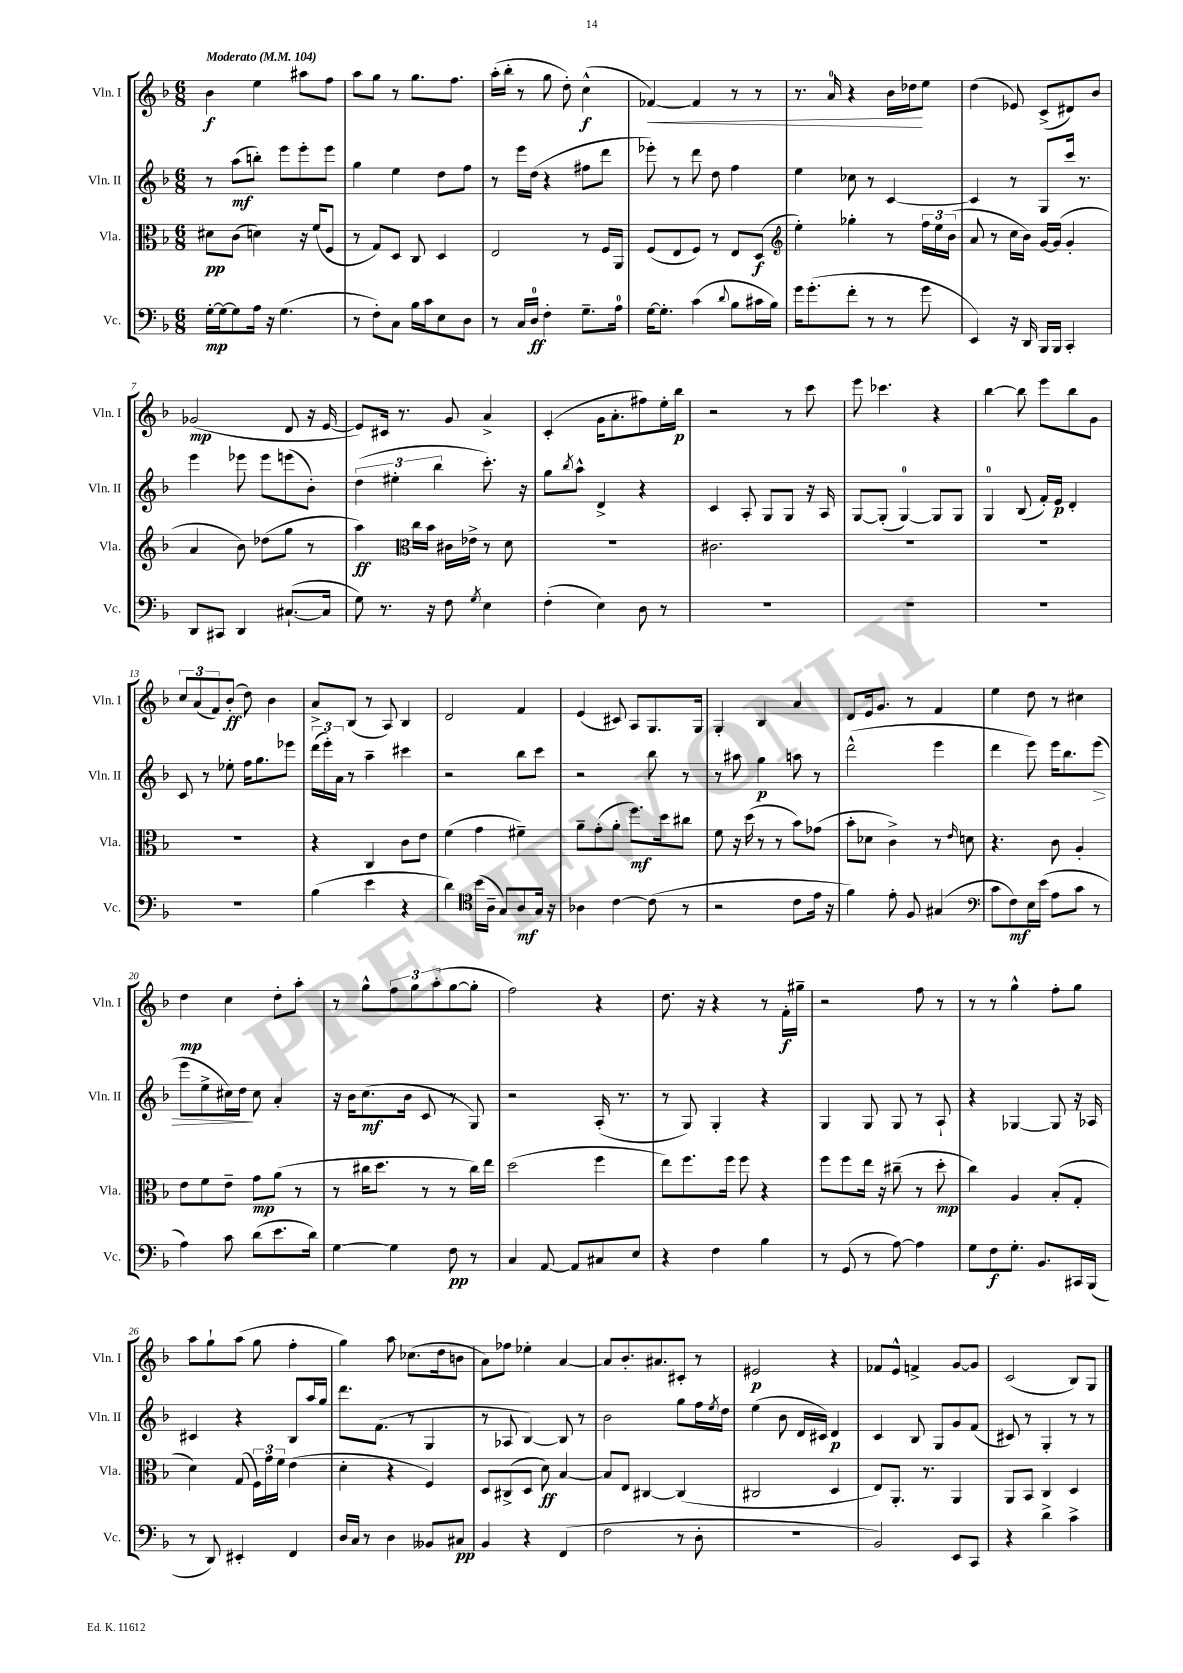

**kern	**dynam	**kern	**dynam	**kern	**dynam	**kern	**dynam
*part4	*part4	*part3	*part3	*part2	*part2	*part1	*part1
*staff4	*staff4	*staff3	*staff3	*staff2	*staff2	*staff1	*staff1
*I"Vc.	*	*I"Vla.	*	*I"Vln. II	*	*I"Vln. I	*
*I'Vc.	*	*I'Vla.	*	*I'Vln. II	*	*I'Vln. I	*
*clefF4	*	*clefC3	*	*clefG2	*	*clefG2	*
*k[b-]	*	*k[b-]	*	*k[b-]	*	*k[b-]	*
*M6/8	*	*M6/8	*	*M6/8	*	*M6/8	*
*MM104	*	*MM104	*	*MM104	*	*MM104	*
=1	=1	=1	=1	=1	=1	=1	=1
!	!	!	!	!	!	!LO:TX:a:B:t=Moderato	!
[16G'\LL	mp	8d#X\L	pp	8r	.	4b-\	f
16G\J_	.	.	.	.	.	.	.
8G\]	.	(8c\J	.	(8aa\L	mf	.	.
16A\Jk	.	4dn\)	.	8bbn'\J)	.	4ee\	.
16r	.	.	.	.	.	.	.
(4.G\	.	.	.	8eee\L	.	.	.
.	.	16r	.	8eee'\	.	8aa#X\L	.
.	.	(16f/KL	.	.	.	.	.
.	.	8F/J	.	8eee\J	.	8ff\J	.
=2	=2	=2	=2	=2	=2	=2	=2
8r	.	8r	.	4gg\	.	8aa\L	.
8F'\L)	.	8G/L)	.	.	.	8gg\J	.
8C\J	.	8D/J	.	4ee\	.	8r	.
16B-\LL	.	8C/	.	.	.	8.gg\L	.
16c\J	.	.	.	.	.	.	.
8E\	.	4D/	.	8dd\L	.	.	.
.	.	.	.	.	.	8.ff\J	.
8D\J	.	.	.	8ff\J	.	.	.
=3	=3	=3	=3	=3	=3	=3	=3
8r	.	2E/	.	8r	.	(16aa'\LL	.
.	.	.	.	.	.	16bb-'\JJ	.
16C/LL	.	.	.	16eee\LL	.	8r	.
16D/JJ	ff	.	.	(16dd\JJ	.	.	.
4F'\	.	.	.	4r	.	8gg\	.
.	.	.	.	.	.	8dd'\)	.
8.G~\L	.	8r	.	8ff#X\L	.	(4cc^^\	f
.	.	16F/LL	.	8ddd\J	.	.	.
16A\Jk	.	16AA/JJ	.	.	.	.	.
=4	=4	=4	=4	=4	=4	=4	=4
!	!	!	!	!	!	!	!LO:HP:b
[16G\KL	.	(8F/L	.	8eee-X'\)	.	[4f-X/)	<
8.G'\J]	.	.	.	.	.	.	.
.	.	8E/	.	8r	.	.	.
(4c\	.	8F/J)	.	8ddd\	.	4f-/]	.
.	.	8r	.	8dd\	.	.	.
8qqd/	.	.	.	.	.	.	.
8B-\L	.	8E/L	.	4ff\	.	8r	.
16c#X\L	.	(8D/J	f	.	.	8r	.
16B-\JJ)	.	.	.	.	.	.	.
=5	=5	=5	=5	=5	=5	=5	=5
*	*	*clefG2	*	*	*	*	*
16g\KL	.	4ee'\)	.	4ee\	.	8.r	.
(8.g'\	.	.	.	.	.	.	.
.	.	.	.	.	.	16a/	.
8f'\J	.	4gg-X'\	.	8cc-X\	.	4r	.
8r	.	.	.	8r	.	.	.
8r	.	8r	.	[4c/	.	16b-\LL	.
.	.	.	.	.	.	16dd-X\J	.
8g\	.	24ff\LL	.	.	.	8ee\J	[
.	.	24ee\	.	.	.	.	.
.	.	(24b-\JJ	.	.	.	.	.
=6	=6	=6	=6	=6	=6	=6	=6
4EE/)	.	8a/	.	4c/]	.	(4dd\	.
.	.	8r	.	.	.	.	.
16r	.	16cc\LL	.	8r	.	8e-X/)	.
16DD/	.	16b-\JJ)	.	.	.	.	.
16BBB-/LL	.	[16g/LL	.	8G/L	.	(8c^/L	.
16BBB-/JJ	.	(16g/JJ]	.	.	.	.	.
4CC'/	.	4g'/	.	16ccc/Jk	.	8d#X/)	.
.	.	.	.	8.r	.	.	.
.	.	.	.	.	.	8b-/J	.
!!LO:LB:g=z
=7	=7	=7	=7	=7	=7	=7	=7
8DD/L	.	4a/	.	4eee\	.	(2g-X/	mp
8CC#X/J	.	.	.	.	.	.	.
4DD/	.	8b-\)	.	8eee-X\	.	.	.
.	.	(8dd-X\L	.	8eee-\L	.	.	.
([8.C#X`/L	.	8gg\J	.	(8eeen\	.	8d/	.
.	.	8r	.	8b-'\J)	.	16r	.
16C#/Jk]	.	.	.	.	.	[16e/	.
=8	=8	=8	=8	=8	=8	=8	=8
8G\)	.	4aa\)	ff	(6dd\	.	8e/L])	.
8.r	.	.	.	.	.	16c#X/Jk	.
.	.	.	.	6ee#X'\	.	.	.
.	.	.	.	.	.	8.r	.
*	*	*clefC3	*	*	*	*	*
.	.	16cc\LL	.	.	.	.	.
16r	.	16b-\JJ	.	.	.	.	.
.	.	.	.	6bb-\	.	.	.
8F\	.	16c#X\LL	.	.	.	8g/	.
.	.	16e-X^\JJ	.	.	.	.	.
8qG/	.	.	.	.	.	.	.
4E\	.	8r	.	8.ccc'\)	.	4a^/	.
.	.	8d\	.	.	.	.	.
.	.	.	.	16r	.	.	.
=9	=9	=9	=9	=9	=9	=9	=9
(4F'\	.	2.r	.	8gg\L	.	(4c'/	.
.	.	.	.	8qbb-/	.	.	.
.	.	.	.	8aa^^\J	.	.	.
4E\)	.	.	.	4d^/	.	16g\KL	.
.	.	.	.	.	.	8.a'\	.
8D\	.	.	.	4r	.	8ff#X\)	.
8r	.	.	.	.	.	16ee'\L	.
.	.	.	.	.	.	16bb-\JJ	p
=10	=10	=10	=10	=10	=10	=10	=10
2.r	.	2.c#X\	.	4c/	.	2r	.
.	.	.	.	8A'/	.	.	.
.	.	.	.	8G/L	.	.	.
.	.	.	.	8G/J	.	8r	.
.	.	.	.	16r	.	8ccc\	.
.	.	.	.	16A/	.	.	.
=11	=11	=11	=11	=11	=11	=11	=11
2.r	.	2.r	.	[8G/L	.	8eee\	.
.	.	.	.	(8G'/J]	.	4.ccc-X\	.
.	.	.	.	[4G/)	.	.	.
.	.	.	.	8G/L]	.	4r	.
.	.	.	.	8G/J	.	.	.
=12	=12	=12	=12	=12	=12	=12	=12
2.r	.	2.r	.	4G/	.	[4bb-\	.
.	.	.	.	(8B-/	.	8bb-\]	.
.	.	.	.	16f'/LL)	.	8eee\L	.
.	.	.	.	16e/JJ	p	.	.
.	.	.	.	4d'/	.	8bb-\	.
.	.	.	.	.	.	8g\J	.
!!LO:LB:g=z
=13	=13	=13	=13	=13	=13	=13	=13
2.r	.	2.r	.	8c/	.	12cc/L	.
.	.	.	.	.	.	(12a/	.
.	.	.	.	8r	.	.	.
.	.	.	.	.	.	12f/)	.
.	.	.	.	8ee-X'\	.	(8b-'/J	ff
.	.	.	.	16ff\KL	.	8dd\)	.
.	.	.	.	8.gg\	.	.	.
.	.	.	.	.	.	4b-\	.
.	.	.	.	8eee-X\J	.	.	.
=14	=14	=14	=14	=14	=14	=14	=14
(4B-\	.	4r	.	(24ddd\LL	.	8a^/L	.
.	.	.	.	24eee'\)	.	.	.
.	.	.	.	24a\JJ	.	.	.
.	.	.	.	8r	.	(8B-/J	.
4e\	.	4C/	.	4aa~\	.	8r	.
.	.	.	.	.	.	8A/)	.
4r	.	8c\L	.	4ccc#X\	.	4B-/	.
.	.	8e\J	.	.	.	.	.
=15	=15	=15	=15	=15	=15	=15	=15
4d\)	.	(4f\	.	2r	.	2d/	.
*clefC4	*	*	*	*	*	*	*
(16b-\LL	.	4g\	.	.	.	.	.
16A~\JJ	.	.	.	.	.	.	.
8G/L)	.	.	.	.	.	.	.
8A/	mf	4f#X~\)	.	8bb-\L	.	4f/	.
16G/Jk	.	.	.	8ccc\J	.	.	.
16r	.	.	.	.	.	.	.
=16	=16	=16	=16	=16	=16	=16	=16
4A-X\	.	8a~\L	.	2r	.	(4e/	.
.	.	(8g'\	.	.	.	.	.
[4c\	.	8a'\J	.	.	.	8c#X/)	.
.	.	8.ff\L)	mf	.	.	8A/L	.
(8c\]	.	.	.	8bb-\	.	8.G/	.
.	.	16dd\k	.	.	.	.	.
8r	.	8cc#X\J	.	8r	.	.	.
.	.	.	.	.	.	16G/Jk	.
=17	=17	=17	=17	=17	=17	=17	=17
2r	.	8f\	.	8r	.	4G'/	.
.	.	16r	.	8aa#X\	.	.	.
.	.	(16dd\	.	.	.	.	.
.	.	8r	.	4gg\	p	4B-/	.
.	.	8r	.	.	.	.	.
8c\L	.	8b-\L)	.	8aan\	.	4a/	.
16e\Jk	.	(8g-X\J	.	8r	.	.	.
16r	.	.	.	.	.	.	.
=18	=18	=18	=18	=18	=18	=18	=18
4f\)	.	8b-'\L	.	(2ddd^^\	.	8d/L	.
.	.	8d-X\J	.	.	.	16e/k	.
.	.	.	.	.	.	8.g/J	.
8e'\	.	4c^\)	.	.	.	.	.
8F/	.	.	.	.	.	8r	.
(4G#X/	.	8r	.	4eee\	.	4f/	.
.	.	16qqe/	.	.	.	.	.
.	.	8dn\	.	.	.	.	.
=19	=19	=19	=19	=19	=19	=19	=19
*clefF4	*	*	*	*	*	*	*
8c\L	.	4.r	.	4ddd\	.	4ee\	.
8F\)	mf	.	.	.	.	.	.
16E\L	.	.	.	8eee\)	.	8dd\	.
(16e\JJ	.	.	.	.	.	.	.
8A\L	.	8c\	.	16eee\KL	.	8r	.
.	.	.	.	8.bb-\	.	.	.
8c\J	.	4A'/	.	.	.	4cc#X\	.
!	!	!	!	!	!LO:HP:b	!	!
8r	.	.	.	(8eee\J	>	.	.
!!LO:LB:g=z
=20	=20	=20	=20	=20	=20	=20	=20
4A\)	.	8e\L	.	8eee\L	.	4dd\	mp
.	.	8f\	.	8ee^\	.	.	.
8c\	.	8e~\J	.	16cc#X\L)	.	4cc\	.
.	.	.	.	16dd\JJ	.	.	.
(8d\L	.	8g\L	mp	8cc#\	]	.	.
8.e\	.	(8a\J	.	4a'/	.	8dd'\L	.
.	.	8r	.	.	.	8aa'\J	.
16d\Jk)	.	.	.	.	.	.	.
=21	=21	=21	=21	=21	=21	=21	=21
[4G\	.	8r	.	16r	.	8r	.
.	.	.	.	16b-\KL	.	.	.
.	.	16cc#X\KL	.	(8.cc\	mf	8gg^^\L	.
.	.	8.dd\J	.	.	.	.	.
4G\]	.	.	.	.	.	12ff\	.
.	.	.	.	16b-\Jk	.	.	.
.	.	.	.	.	.	12gg\	.
.	.	8r	.	8c/	.	.	.
.	.	.	.	.	.	(12aa'\	.
8F\	pp	8r	.	8r	.	[8gg\	.
8r	.	16cc#\LL)	.	8G/)	.	8gg'\J]	.
.	.	16ee\JJ	.	.	.	.	.
=22	=22	=22	=22	=22	=22	=22	=22
4C/	.	(2dd\	.	2r	.	2ff\)	.
[8AA/	.	.	.	.	.	.	.
8AA/L]	.	.	.	.	.	.	.
8C#X/	.	4ff\	.	(16A'/	.	4r	.
.	.	.	.	8.r	.	.	.
8E/J	.	.	.	.	.	.	.
=23	=23	=23	=23	=23	=23	=23	=23
4r	.	8ee\L)	.	8r	.	8.dd\	.
.	.	8.ff\	.	8G/)	.	.	.
.	.	.	.	.	.	16r	.
4F\	.	.	.	4G'/	.	4r	.
.	.	16ff\Jk	.	.	.	.	.
.	.	8ff\	.	.	.	.	.
4B-\	.	4r	.	4r	.	8r	.
.	.	.	.	.	.	16f'\LL	f
.	.	.	.	.	.	16gg#X~\JJ	.
=24	=24	=24	=24	=24	=24	=24	=24
8r	.	8ff\L	.	4G/	.	2r	.
(8GG/	.	8ff\	.	.	.	.	.
8r	.	16ee\Jk	.	8G/	.	.	.
.	.	16r	.	.	.	.	.
[8A\)	.	(8cc#X~\	.	8G/	.	.	.
4A\]	.	8r	.	8r	.	8ff\	.
.	.	8dd'\	mp	8A`/	.	8r	.
=25	=25	=25	=25	=25	=25	=25	=25
8G\L	.	4cc\)	.	4r	.	8r	.
8F\	f	.	.	.	.	8r	.
8.G'\J	.	4A/	.	[4G-X/	.	4gg^^\	.
8.BB-/L	.	.	.	.	.	.	.
.	.	(8B-'/L	.	8G-/]	.	8ff'\L	.
16CC#X/L	.	8G'/J	.	16r	.	8gg\J	.
(16BBB-/JJ	.	.	.	16A-X/	.	.	.
!!LO:LB:g=z
=26	=26	=26	=26	=26	=26	=26	=26
8r	.	4d\)	.	4c#X/	.	8aa\L	.
8DD/)	.	.	.	.	.	8gg`\	.
4EE#X'/	.	(8G/	.	4r	.	(8aa\J	.
.	.	24F\LL)	.	.	.	8gg\	.
.	.	24g\	.	.	.	.	.
.	.	24f\JJ	.	.	.	.	.
4FF/	.	(4e\	.	8B-/L	.	4ff'\	.
.	.	.	.	16aa/L	.	.	.
.	.	.	.	16gg/JJ	.	.	.
=27	=27	=27	=27	=27	=27	=27	=27
16D/LL	.	4d'\	.	8.ddd\L	.	4gg\)	.
16C/JJ	.	.	.	.	.	.	.
8r	.	.	.	.	.	.	.
.	.	.	.	(8.f\J	.	.	.
4D\	.	4r	.	.	.	8aa\	.
.	.	.	.	8r	.	(8.cc-X\L	.
8BB--X/L	.	4F/)	.	4G/	.	.	.
.	.	.	.	.	.	16dd\k	.
8C#X/J	pp	.	.	.	.	8bn\J	.
=28	=28	=28	=28	=28	=28	=28	=28
4BB-/	.	8D/L	.	8r	.	8a\L)	.
.	.	(8C#X^/	.	8A-X/	.	8ff-X\J	.
4r	.	8D/J	.	[4B-/)	.	4ee-X'\	.
.	.	8d\)	ff	.	.	.	.
(4FF/	.	[4B-/	.	8B-/]	.	[4a/	.
.	.	.	.	8r	.	.	.
=29	=29	=29	=29	=29	=29	=29	=29
2F\	.	8B-/L]	.	2b-\	.	8a/L]	.
.	.	8E/J	.	.	.	8.b-'/	.
.	.	[4C#X/	.	.	.	.	.
.	.	.	.	.	.	8.a#X/	.
8r	.	(4C#/]	.	8gg\L	.	8c#X'/J	.
8D'\	.	.	.	16ff\L	.	8r	.
.	.	.	.	8qee/	.	.	.
.	.	.	.	16dd\JJ	.	.	.
=30	=30	=30	=30	=30	=30	=30	=30
2.r	.	2C#X/	.	(4ee\	.	2e#X/	p
.	.	.	.	8b-\	.	.	.
.	.	.	.	16d/LL	.	.	.
.	.	.	.	16c#X/JJ)	.	.	.
.	.	4D/	.	4d/	p	4r	.
=31	=31	=31	=31	=31	=31	=31	=31
2BB-/)	.	8E/L)	.	4c/	.	8f-X/L	.
.	.	8.AA'/J	.	.	.	8e^^/J	.
.	.	.	.	8B-/	.	4fn^/	.
.	.	8.r	.	.	.	.	.
.	.	.	.	8G/L	.	.	.
8EE/L	.	4AA/	.	8g/	.	[8g/L	.
8CC/J	.	.	.	(8f/J	.	8g/J]	.
=32	=32	=32	=32	=32	=32	=32	=32
4r	.	8AA/L	.	8c#X/)	.	(2c/	.
.	.	8BB-/J	.	8r	.	.	.
4d^\	.	4C/	.	4G'/	.	.	.
4c^\	.	4D/	.	8r	.	8B-/L)	.
.	.	.	.	8r	.	8G/J	.
==	==	==	==	==	==	==	==
*-	*-	*-	*-	*-	*-	*-	*-
